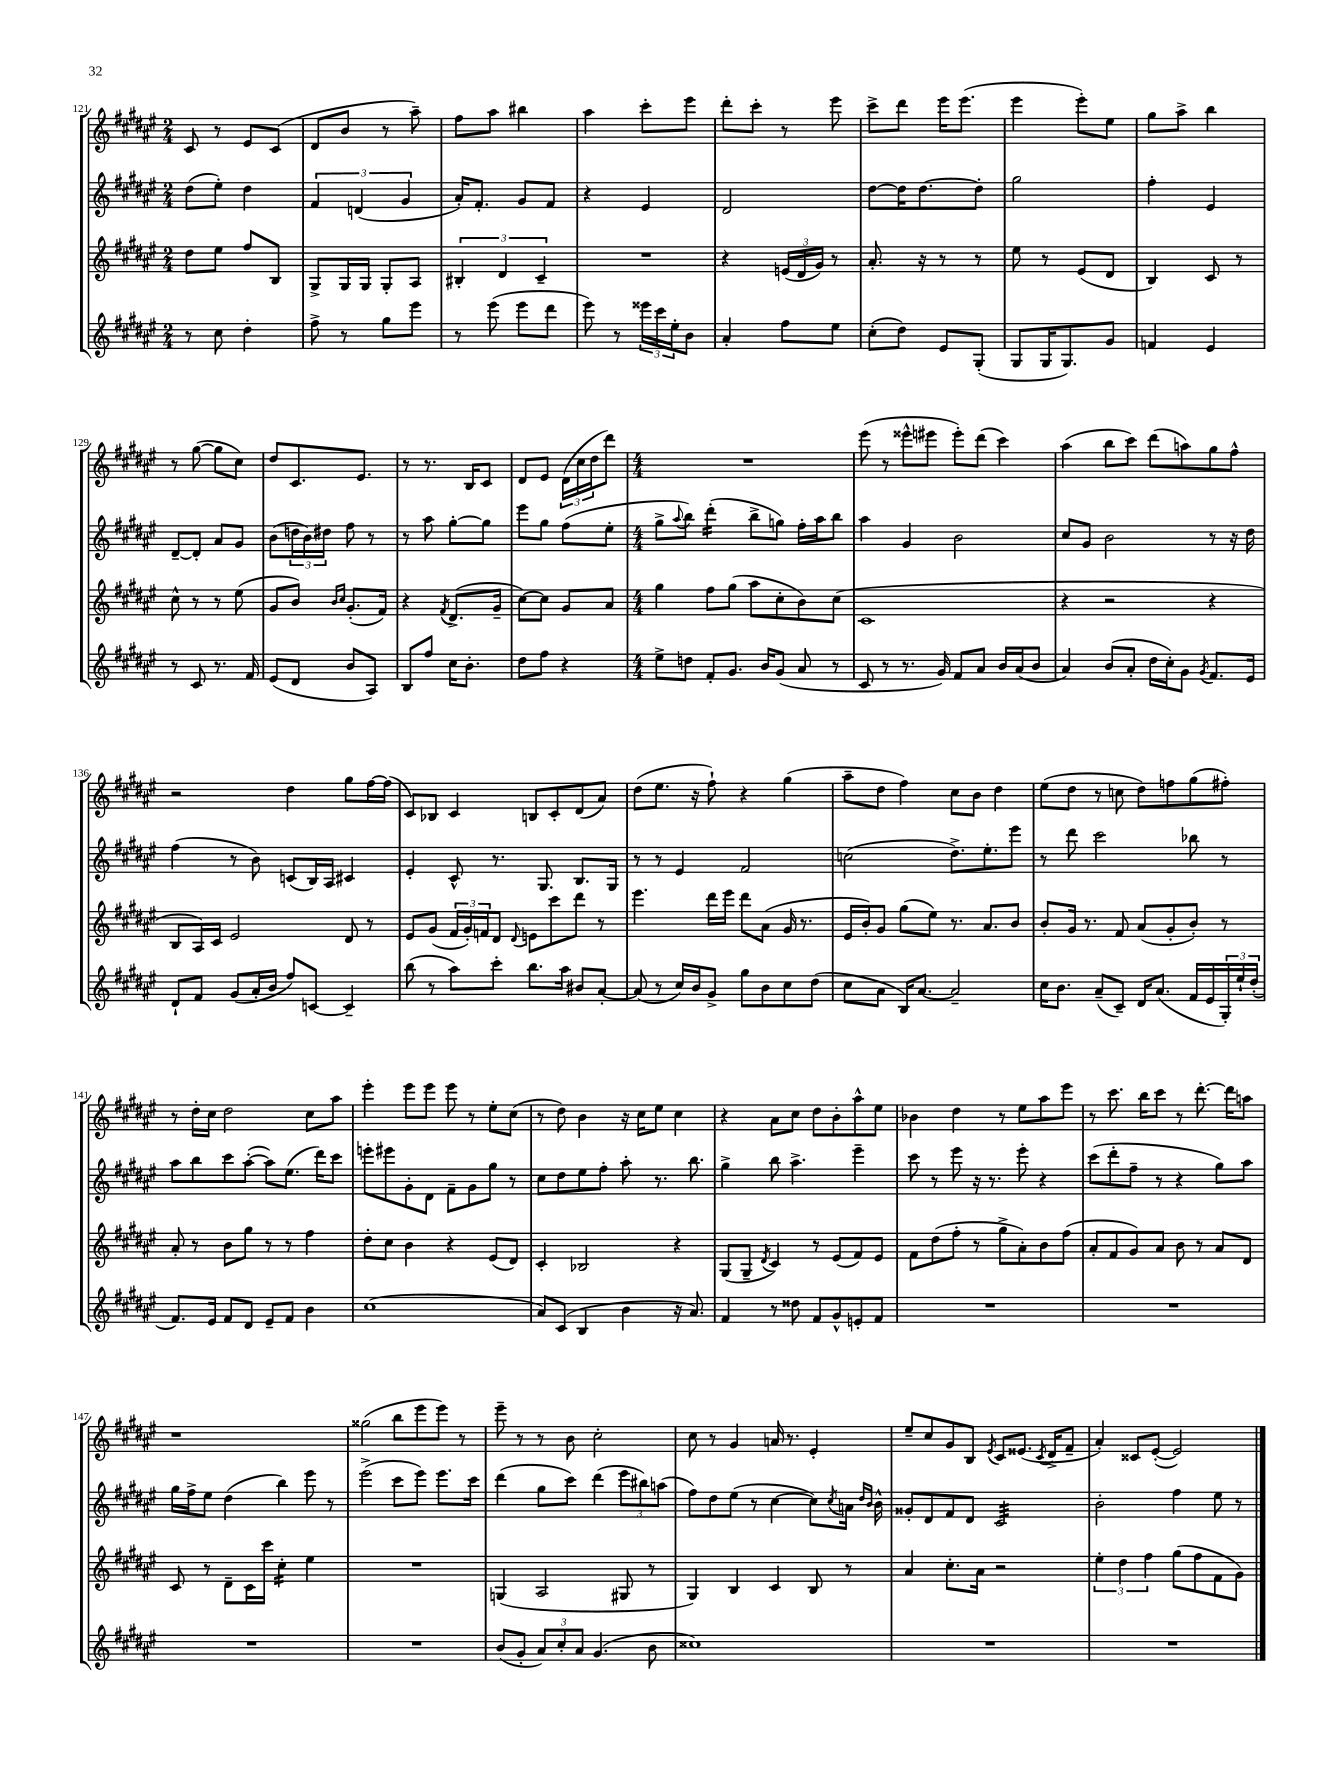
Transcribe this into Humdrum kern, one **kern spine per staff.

**kern	**kern	**kern	**kern
*staff4	*staff3	*staff2	*staff1
*clefG2	*clefG2	*clefG2	*clefG2
*k[f#c#g#d#a#e#]	*k[f#c#g#d#a#e#]	*k[f#c#g#d#a#e#]	*k[f#c#g#d#a#e#]
*M2/4	*M2/4	*M2/4	*M2/4
8r	8dd#	(8dd#	8c#
8cc#	8ee#	8ee#')	8r
4dd#'	8ff#	4dd#	8e#
.	8B	.	(8c#
=	=	=	=
8ff#^	8G#^	6f#	8d#
8r	16G#	.	8b
.	.	(6d	.
.	16G#	.	.
8gg#	8G#'	.	8r
.	.	6g#	.
8eee#	8A#	.	8aa#~)
=	=	=	=
8r	6B#'	16a#')	8ff#
.	.	8.f#'	.
(8eee#	.	.	8aa#
.	6d#	.	.
8eee#	.	8g#	4bb#
.	6c#~	.	.
8ddd#	.	8f#	.
=	=	=	=
8eee#)	2r	4r	4aa#
8r	.	.	.
24eee##	.	4e#	8ccc#'
24ccc#	.	.	.
24ee#'	.	.	.
8b	.	.	8eee#
=	=	=	=
4a#'	4r	2d#	8ddd#'
.	.	.	8ccc#'
8ff#	(24e	.	8r
.	24d#	.	.
.	24g#)	.	.
8ee#	8r	.	8eee#
=	=	=	=
(8cc#'	8.a#'	[8dd#	8ccc#^
8dd#)	.	16dd#]	8ddd#
.	16r	[8.dd#	.
8e#	8r	.	16eee#
.	.	.	(8.eee#
(8G#'	8r	8dd#']	.
=	=	=	=
8G#	8ee#	2gg#	4eee#
16G#	8r	.	.
8.G#)	.	.	.
.	(8e#	.	8eee#')
8g#	8d#	.	8ee#
=	=	=	=
4f	4B)	4ff#'	8gg#
.	.	.	8aa#^
4e#	8c#	4e#	4bb
.	8r	.	.
=	=	=	=
8r	8cc#^^	[8d#~	8r
8c#	8r	8d#']	([8gg#
8.r	8r	8a#	8gg#]
.	(8ee#	8g#	8cc#)
16f#	.	.	.
=	=	=	=
(8e#	8g#	(8b	8dd#
8d#	8b)	24dd	8.c#
.	.	24b)	.
.	.	24dd#	.
.	16qqb	.	.
.	16qqcc#	.	.
8b	(8.g#'	8ff#	.
.	.	.	8.e#
8A#)	.	8r	.
.	16f#)	.	.
=	=	=	=
8B	4r	8r	8r
8ff#	.	8aa#	8.r
.	8qf#	.	.
16cc#	(8.d#^	[8gg#'	.
8.b'	.	.	16B
.	.	8gg#]	8c#
.	16g#~	.	.
=	=	=	=
8dd#	[8cc#)	8eee#	8d#
8ff#	8cc#]	8gg#	8e#
4r	8g#	(8ff#	(24d#
.	.	.	24cc#
.	.	.	24dd#
.	8a#	8ee#'	8ddd#)
=	=	=	=
*M4/4	*M4/4	*M4/4	*M4/4
8ee#^	4gg#	8gg#^	1r
.	.	8qqaa#	.
8dd	.	8bb)	.
8f#'	8ff#	(4ddd#'	.
8.g#	(8gg#	.	.
.	8aa#	8bb^	.
16b	.	.	.
(8g#	8cc#'	8gg)	.
8a#	8b)	16ff#'	.
.	.	16aa#	.
8r	(8cc#	8bb	.
=	=	=	=
8c#	1c#	4aa#	(8eee#
8r	.	.	8r
8.r	.	4g#	8eee##^^
.	.	.	8eee#
16g#)	.	.	.
8f#	.	2b	8eee#')
8a#	.	.	(8ddd#
16b	.	.	4ccc#)
(16a#	.	.	.
8b	.	.	.
=	=	=	=
4a#)	4r	8cc#	(4aa#
.	.	8g#	.
(8b	2r	2b	8bb
8a#'	.	.	8ccc#)
16dd#	.	.	(8ddd#
16cc#')	.	.	.
8g#	.	.	8aa)
8qg#	.	.	.
8.f#	4r	8r	8gg#
.	.	16r	8ff#^^
16e#	.	16dd#	.
=	=	=	=
8d#`	8B	(4ff#	2r
8f#	16A#)	.	.
.	16c#	.	.
(8g#	2e#	8r	.
16a#'	.	8b)	.
16b	.	.	.
8ff#)	.	(8c	4dd#
[8c	.	16B)	.
.	.	16A#	.
4c~]	8d#	4c#	8gg#
.	8r	.	[16ff#
.	.	.	(16ff#]
=	=	=	=
(8bb	8e#	4e#'	8c#)
8r	(8g#	.	8B-
8aa#)	24f#	8c#^^	4c#
.	24g#')	.	.
.	24f	.	.
8ccc#'	8d#	8.r	.
.	8qqd#	.	.
8.bb	8e	.	8B
.	.	8.G#	.
.	8ccc#	.	8c#'
16aa#	.	.	.
8b#	8ddd#	8.B	(8d#
[8a#'	8r	.	8a#)
.	.	16G#	.
=	=	=	=
(8a#]	4.eee#	8r	(8dd#
8r	.	8r	8.ee#
16cc#)	.	4e#	.
16b	.	.	16r
8g#^	16ddd#	.	8ff#`)
.	16eee#	.	.
8gg#	8ddd#	2f#	4r
8b	(8a#	.	.
8cc#	16g#	.	(4gg#
.	8.r	.	.
(8dd#	.	.	.
=	=	=	=
8cc#	16e#	(2cc	8aa#~
.	16b')	.	.
8a#	8g#	.	8dd#
16B)	(8gg#	.	4ff#)
[8.a#	.	.	.
.	8ee#)	.	.
2a#~]	8.r	8.dd#^)	8cc#
.	.	.	8b
.	8.a#	8.ee#'	.
.	.	.	4dd#
.	8b	8eee#	.
=	=	=	=
16cc#	8b'	8r	(8ee#
8.b	.	.	.
.	16g#	8ddd#	8dd#
.	8.r	.	.
(8a#~	.	2ccc#	8r
8c#~)	8f#	.	8cc
16d#	(8a#	.	8dd#)
(8.a#	.	.	.
.	8g#'	.	8ff
16f#	8b')	8bb-	(8gg#
16e#	.	.	.
24G#')	8r	8r	8ff#')
24ee#`	.	.	.
(24dd#'	.	.	.
=	=	=	=
8.f#)	8a#'	8aa#	8r
.	8r	8bb	16dd#'
16e#	.	.	16cc#
8f#	8b	8ccc#	2dd#
8d#	8gg#	([8aa#'	.
8e#~	8r	8aa#])	.
8f#	8r	(8.ee#	.
4b	4ff#	.	8cc#
.	.	16ddd#)	.
.	.	8ccc#	8aa#
=	=	=	=
(1cc#	8dd#'	8eee'	4eee#'
.	8cc#	8eee#	.
.	4b	8g#'	8eee#
.	.	8d#	8eee#
.	4r	8f#~	8eee#
.	.	8g#	8r
.	(8e#	8gg#	8ee#'
.	8d#)	8r	(8cc#
=	=	=	=
8a#)	4c#'	8cc#	8r
(8c#	.	8dd#	8dd#)
4B	2B-	8ee#	4b
.	.	8ff#'	.
4b	.	8aa#'	16r
.	.	.	16cc#
.	.	8.r	8ee#
16r	4r	.	4cc#
8.a#)	.	8.bb	.
=	=	=	=
4f#	(8G#	4gg#^	4r
.	8G#~	.	.
.	8qd#	.	.
8r	4c#)	8bb	8a#
8dd##	.	4.aa#^	8cc#
8f#	8r	.	8dd#
8g#^^	(8e#	.	8b'
8e'	8f#)	4eee#~	8aa#^^
8f#	8e#	.	8ee#
=	=	=	=
1r	8f#	8ccc#	4b-
.	(8dd#	8r	.
.	8ff#'	8eee#	4dd#
.	8r	16r	.
.	.	8.r	.
.	8gg#^	.	8r
.	8a#')	8eee#'	8ee#
.	8b	4r	8aa#
.	(8ff#	.	8eee#
=	=	=	=
1r	8a#'	(8ccc#	8r
.	8f#	8ddd#'	8.ccc#
.	8g#)	8ff#~	.
.	.	.	16bb
.	8a#	8r	8ccc#
.	8b	4r	8r
.	8r	.	[8.ddd#'
.	8a#	8gg#)	.
.	.	.	16ddd#]
.	8d#	8aa#	8aa
=	=	=	=
1r	8c#	16gg#	1r
.	.	16ff#^	.
.	8r	8ee#	.
.	8d#~	(4dd#	.
.	16c#	.	.
.	16ccc#	.	.
.	4cc#'	4bb)	.
.	4ee#	8eee#	.
.	.	8r	.
=	=	=	=
1r	1r	(2eee#^	(2gg##
.	.	8ccc#	8bb
.	.	8eee#)	8eee#
.	.	8.eee#	8eee#)
.	.	.	8r
.	.	16ccc#	.
=	=	=	=
(8b	(4G	(4ddd#	8eee#~
8g#'	.	.	8r
12a#)	2A#	8gg#	8r
12cc#'	.	.	.
.	.	8ccc#)	8b
12a#	.	.	.
(4.g#	.	(4ddd#	2cc#'
.	8G#	12eee#	.
.	.	12bb#)	.
8b	8r	.	.
.	.	(12aa	.
=	=	=	=
1cc##)	4G#)	8ff#)	8cc#
.	.	8dd#	8r
.	4B	(8ee#	4g#
.	.	8r	.
.	4c#	[4cc#	16a
.	.	.	8.r
.	8B	8cc#])	4e#'
.	.	8qcc#	.
.	8r	16a	.
.	.	16qqdd#	.
.	.	16qqb	.
.	.	16b^^	.
=	=	=	=
1r	4a#	8g##'	8ee#~
.	.	8d#	8cc#
.	8.cc#'	8f#	8g#
.	.	8d#	8B
.	16a#	.	.
.	.	.	8qe#
.	2r	2c#	8c#
.	.	.	(8.e##
.	.	.	8qc#
.	.	.	16d#^
.	.	.	8f#~
=	=	=	=
1r	6ee#'	2b'	4a#')
.	6dd#	.	.
.	.	.	8c##
.	6ff#	.	.
.	.	.	([8e#'
.	(8gg#	4ff#	2e#])
.	8ff#	.	.
.	8f#	8ee#	.
.	8g#)	8r	.
==	==	==	==
*-	*-	*-	*-
